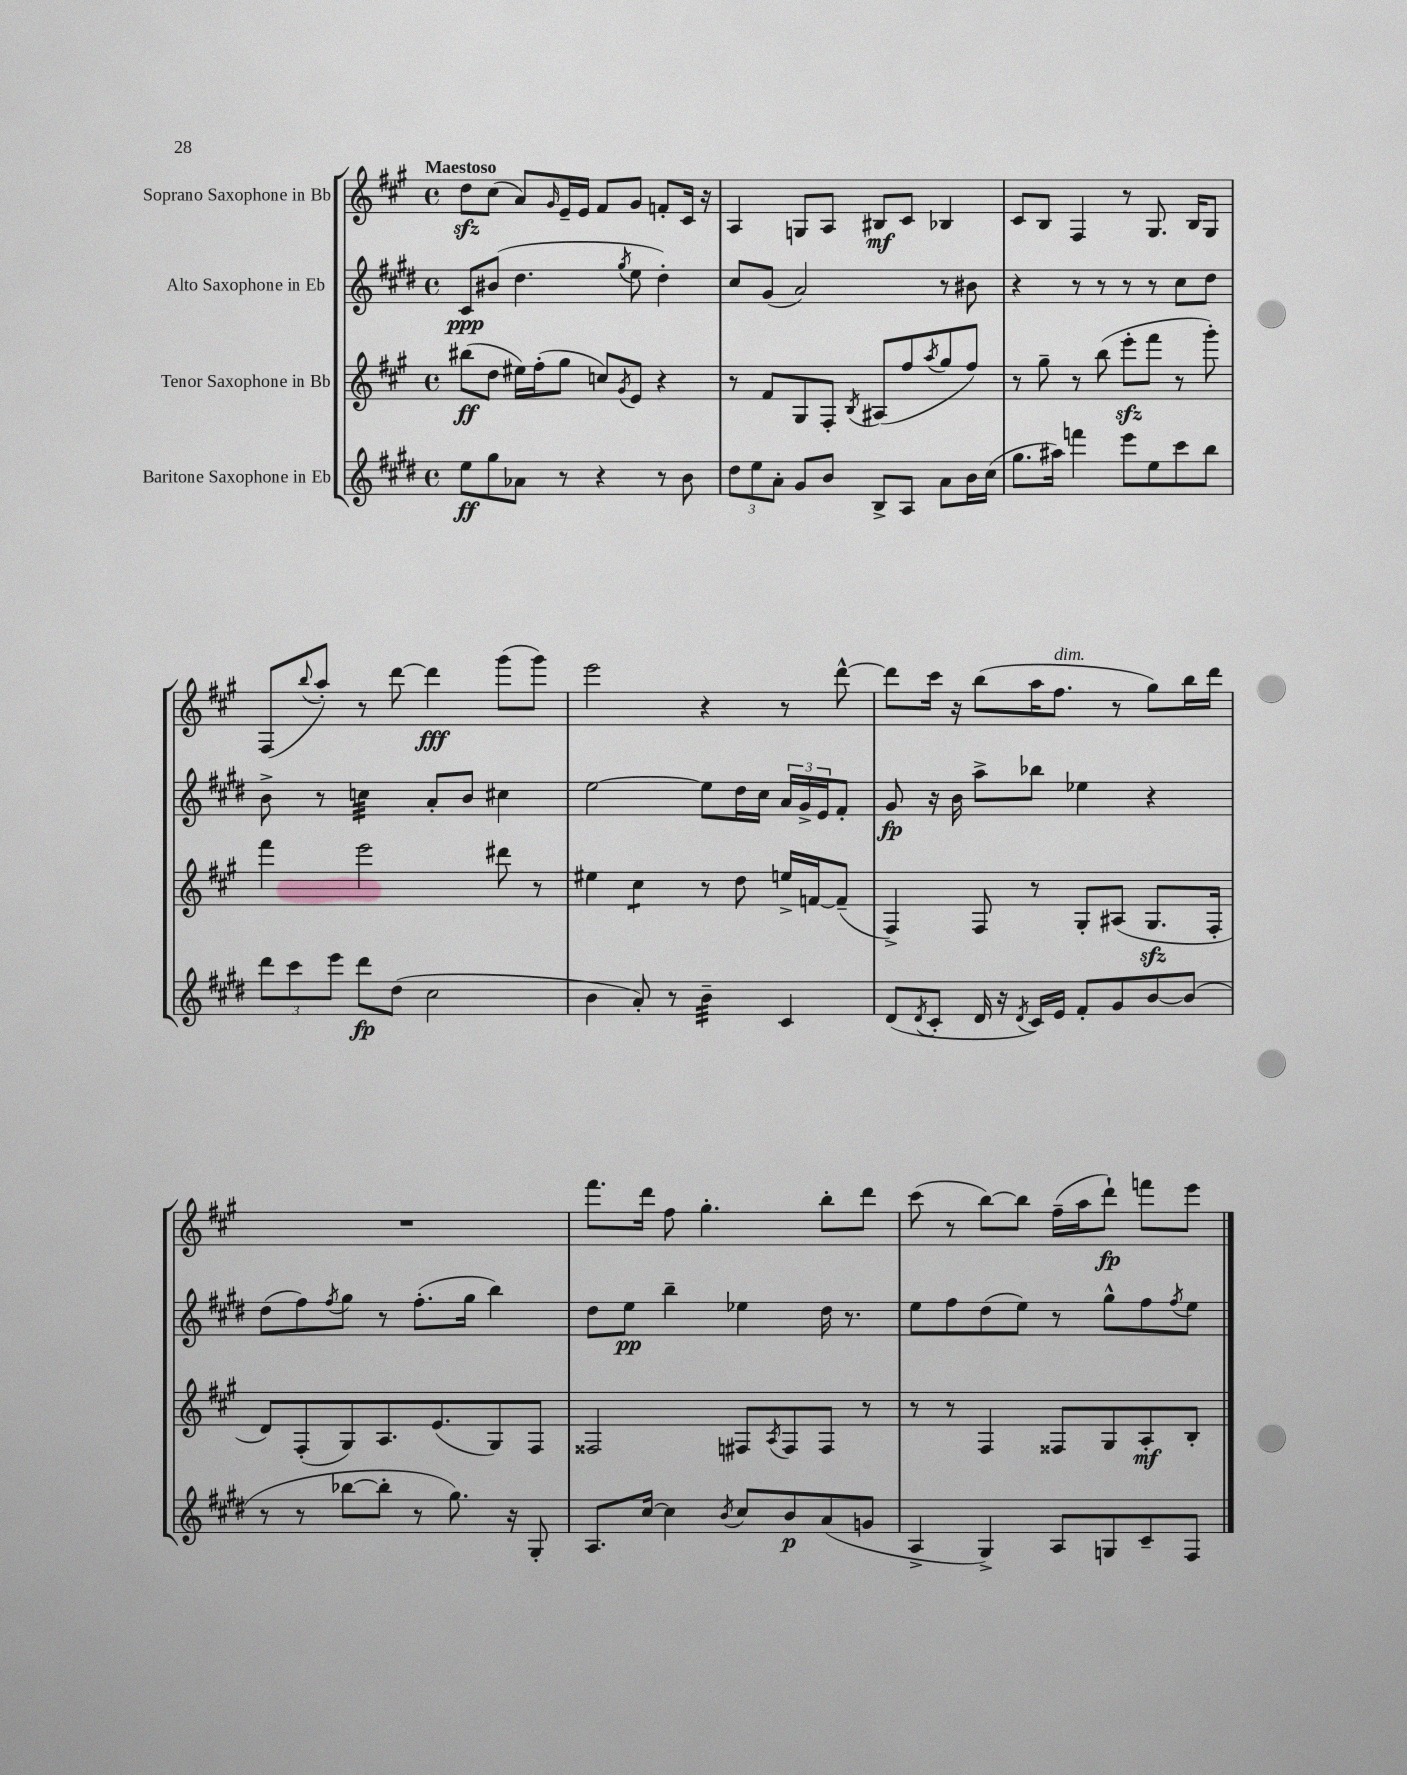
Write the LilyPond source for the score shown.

<<
\new StaffGroup <<
\new Staff = "s0" \with { instrumentName = "Soprano Saxophone in Bb" } {
    \clef treble \key a \major \defaultTimeSignature \time 4/4 \tempo "Maestoso"
    d''8\sfz cis''8( a'8) \grace { gis'16 } e'16-- e'16 fis'8 gis'8 f'8-. cis'16 r16 |
    a4 g8 a8 bis8\mf cis'8 bes4 |
    cis'8 b8 fis4 r8 gis8. b16 gis8 |
    fis8( \appoggiatura { b''8 } a''8-.) r8 d'''8~ d'''4\fff gis'''8( gis'''8) |
    e'''2 r4 r8 d'''8~-^ |
    d'''8 cis'''16 r16 b''8( a''16 fis''8.^\markup { \italic "dim." } r8 gis''8) b''16 d'''16 |
    R1 |
    fis'''8. d'''16 fis''8 gis''4.-. b''8-. d'''8 |
    cis'''8( r8 b''8~) b''8 fis''16--( a''16 d'''8-!\fp) f'''8 e'''8 \bar "|." |
}
\new Staff = "s1" \with { instrumentName = "Alto Saxophone in Eb" } {
    \clef treble \key e \major \defaultTimeSignature \time 4/4
    cis'8\ppp bis'8( dis''4. \acciaccatura { gis''8 } e''8 dis''4-.) |
    cis''8 gis'8( a'2) r8 bis'8 |
    r4 r8 r8 r8 r8 cis''8 dis''8 |
    b'8-> r8 c''4:32 a'8-. b'8 cis''4 |
    e''2~ e''8 dis''16 cis''16 \tuplet 3/2 { a'16 gis'16-> e'16 } fis'8-. |
    gis'8\fp r16 b'16 a''8-> bes''8 ees''4 r4 |
    dis''8( fis''8) \acciaccatura { fis''8 } gis''8 r8 fis''8.-.( gis''16 b''4) |
    dis''8 e''8\pp b''4-- ees''4 dis''16 r8. |
    e''8 fis''8 dis''8( e''8) r8 gis''8-^ fis''8 \acciaccatura { fis''8 } e''8 \bar "|." |
}
\new Staff = "s2" \with { instrumentName = "Tenor Saxophone in Bb" } {
    \clef treble \key a \major \defaultTimeSignature \time 4/4
    bis''8\ff( d''8 eis''16) fis''16-.( gis''8 c''8) \acciaccatura { gis'8 } e'8 r4 |
    r8 fis'8 gis8 fis8-. \acciaccatura { b8 } ais8( fis''8 \acciaccatura { a''8 } gis''8 fis''8) |
    r8 gis''8-- r8 b''8( e'''8-.\sfz fis'''8 r8 gis'''8-.) |
    fis'''4 e'''2 dis'''8 r8 |
    eis''4 cis''4:8 r8 d''8 e''16-> f'16~ f'8--( |
    fis4->) fis8 r8 gis8-. ais8( gis8.\sfz fis16-. |
    d'8) fis8-.( gis8) a8. e'8.( gis8) fis8 |
    fisis2 fis8 \acciaccatura { a8 } fis8 fis8 r8 |
    r8 r8 fis4 fisis8 gis8 a8-.\mf b8-. \bar "|." |
}
\new Staff = "s3" \with { instrumentName = "Baritone Saxophone in Eb" } {
    \clef treble \key e \major \defaultTimeSignature \time 4/4
    e''8\ff gis''8 aes'8 r8 r4 r8 b'8 |
    \tuplet 3/2 { dis''8 e''8 a'8-. } gis'8 b'8 b8-> a8 a'8 b'16 cis''16( |
    gis''8. ais''16) f'''4 e'''8 e''8 cis'''8 b''8 |
    \tuplet 3/2 { dis'''8 cis'''8 e'''8 } dis'''8\fp dis''8( cis''2 |
    b'4 a'8-.) r8 b'4:32-- cis'4 |
    dis'8( \acciaccatura { dis'8 } cis'8-. dis'16 r16 \acciaccatura { dis'8 } cis'16) e'16 fis'8-. gis'8 b'8~ b'8( |
    r8 r8 bes''8~ bes''8-. r8 gis''8.) r16 gis8-. |
    a8. cis''16~ cis''4 \acciaccatura { b'8 } cis''8 b'8\p a'8( g'8 |
    a4-> gis4->) a8 g8 cis'8-- fis8 \bar "|." |
}
>>
>>
\layout { \context { \Score \remove "Bar_number_engraver" } }
